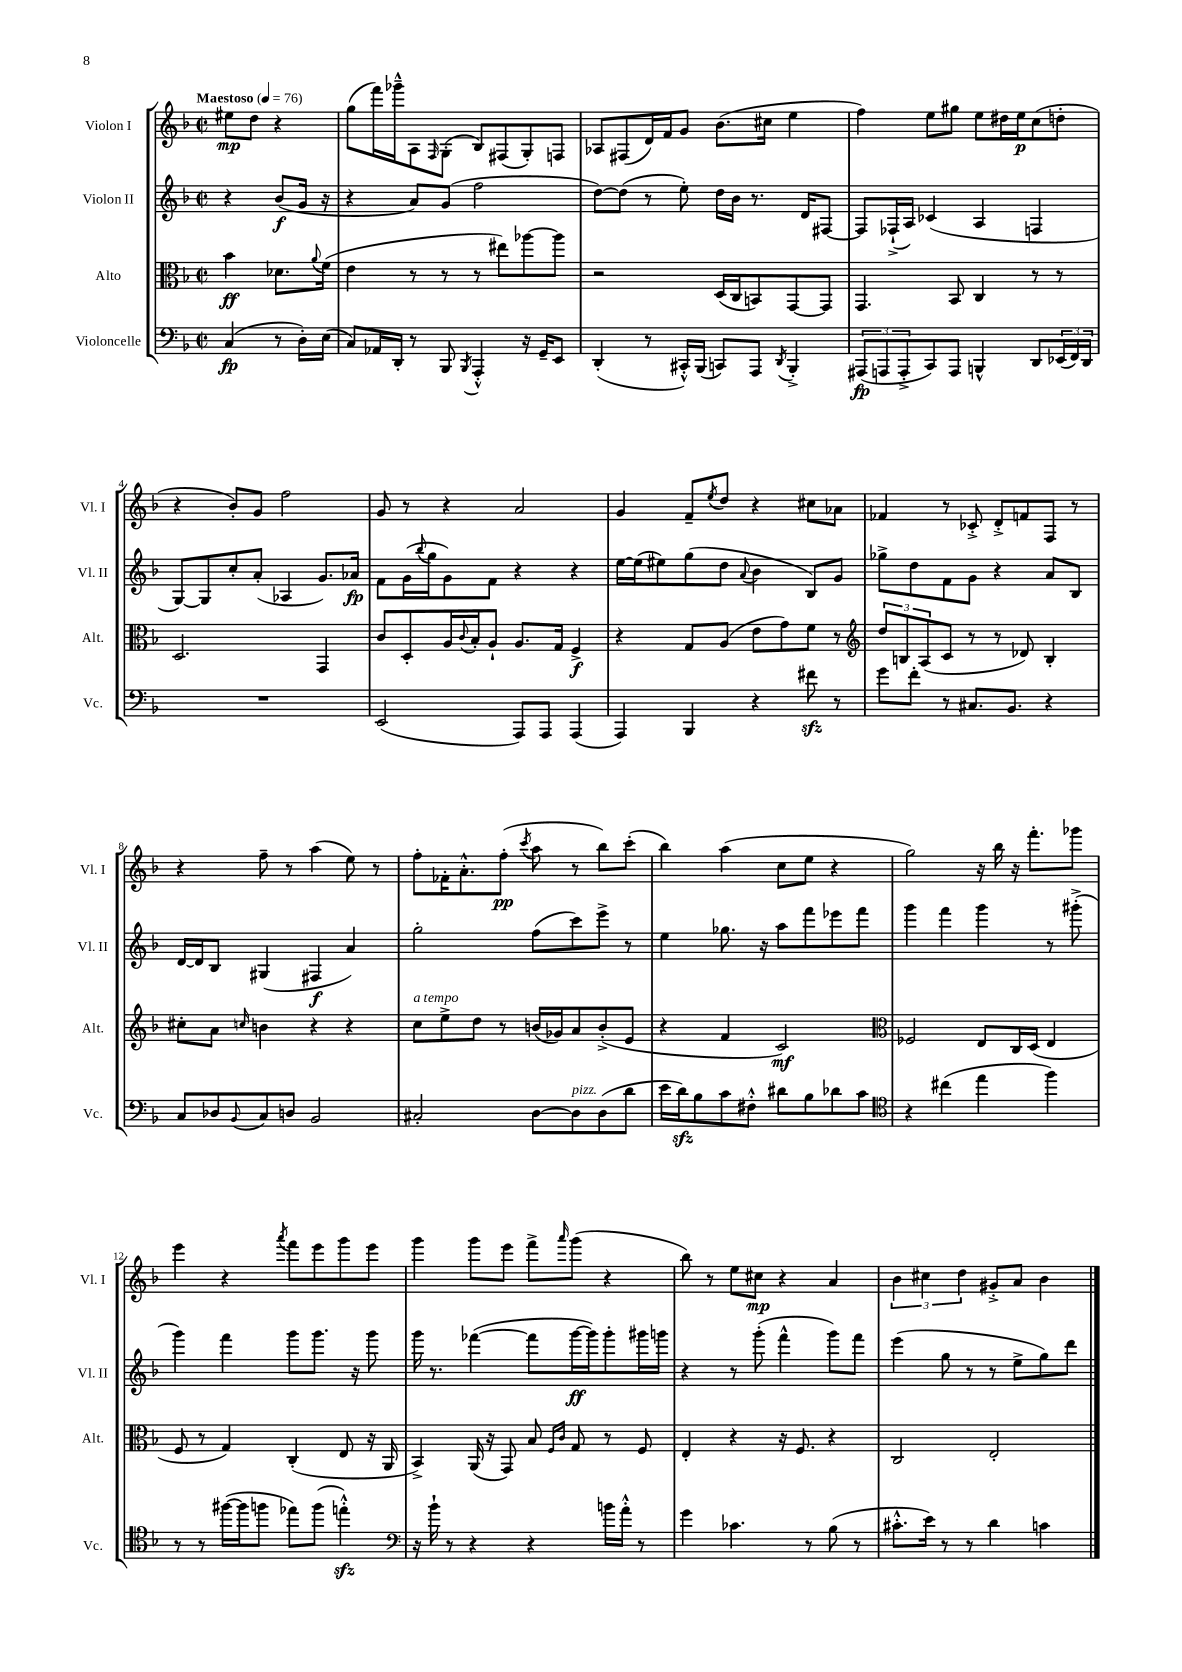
<<
\new StaffGroup <<
\new Staff = "s0" \with { instrumentName = "Violon I" shortInstrumentName = "Vl. I" } {
    \clef treble \key f \major \defaultTimeSignature \time 2/2 \partial 2 \tempo "Maestoso" 4 = 76
    eis''8\mp d''8 r4 |
    g''8( f'''16) ges'''16---^ a8 \grace { f16 } g8-.( bes8) fis8( g8-.) f8 |
    aes8 fis8( d'16) f'16 g'8 bes'8.( cis''16 e''4 |
    f''4) e''8 gis''8 e''8 dis''16 e''16\p c''8( d''8-. |
    r4 bes'8-.) g'8 f''2 |
    g'8 r8 r4 a'2 |
    g'4 f'8-- \acciaccatura { e''8 } d''8 r4 cis''8 aes'8 |
    fes'4 r8 ces'8-.-> d'8-.-> f'8 f8 r8 |
    r4 f''8-- r8 a''4( e''8) r8 |
    f''8-. fes'16-. a'8.-.-^ f''8-.\pp( \acciaccatura { c'''8 } a''8 r8 bes''8) c'''8-.( |
    bes''4) a''4( c''8 e''8 r4 |
    g''2) r16 bes''16 r16 f'''8.-. ges'''8 |
    e'''4 r4 \acciaccatura { a'''8 } f'''8 e'''8 g'''8 e'''8 |
    g'''4 g'''8 e'''8 f'''8-> \grace { a'''16 } g'''8( r4 |
    bes''8) r8 e''8 cis''8\mp r4 a'4 |
    \tuplet 3/2 { bes'4 cis''4 d''4 } gis'8-.-> a'8 bes'4 \bar "|." |
}
\new Staff = "s1" \with { instrumentName = "Violon II" shortInstrumentName = "Vl. II" } {
    \clef treble \key f \major \defaultTimeSignature \time 2/2 \partial 2
    r4 bes'8\f( g'16 r16 |
    r4 a'8) g'8( f''2 |
    d''8~) d''8( r8 e''8-.) d''16 bes'16 r8. d'16 fis8~ |
    fis8 fes16-!->( a16) ces'4( a4 f4 |
    g8~) g8 c''8-. a'8-.( aes4 g'8.) aes'16\fp |
    f'8 g'16( \appoggiatura { bes''8 } g''16 g'8) f'8 r4 r4 |
    e''16~ e''16( eis''8) g''8( d''8 \appoggiatura { a'8 } bes'4 bes8) g'8 |
    ges''8-> d''8 f'8 g'8 r4 a'8 bes8 |
    d'16~ d'16 bes8 gis4( fis4\f a'4) |
    g''2-. f''8( c'''8) e'''8-> r8 |
    e''4 ges''8. r16 a''8 f'''8 ees'''8 f'''8 |
    g'''4 f'''4 g'''4 r8 gis'''8-.->( |
    g'''4) f'''4 g'''8 g'''8. r16 g'''8 |
    g'''16 r8. fes'''4~( fes'''8 g'''16~\ff g'''16) g'''8-. gis'''16 g'''16 |
    r4 r8 g'''8-.( f'''4-^ g'''8) f'''8 |
    e'''4( g''8 r8 r8 e''8-> g''8) d'''8 \bar "|." |
}
\new Staff = "s2" \with { instrumentName = "Alto" shortInstrumentName = "Alt." } {
    \clef alto \key f \major \defaultTimeSignature \time 2/2 \partial 2
    bes'4\ff des'8. \appoggiatura { a'8 } f'16( |
    e'4 r8 r8 r8 eis''8) aes''8~ aes''8 |
    r2 d16( c16 b,8) g,8~ g,8 |
    g,4. bes,8 c4 r8 r8 |
    d2. g,4 |
    c'8 d8-. a16 \appoggiatura { c'8 } bes16-. a8-! a8. g16 f4->\f |
    r4 g8 a8( e'8 g'8) f'8 r8 |
    \clef treble \tuplet 3/2 { d''8 b8 a8( } c'8 r8 r8 des'8) b4-. |
    cis''8-. a'8 \grace { c''16 } b'4 r4 r4 |
    c''8^\markup { \italic "a tempo" } e''8-> d''8 r8 b'16( ges'16) a'8 b'8-.->( e'8 |
    r4 f'4 c'2\mf) |
    \clef alto fes2 e8 c16 d16( e4 |
    f8 r8 g4) c4-.( e8 r16 a,16 |
    bes,4->) a,16( r16 g,8) bes8 \grace { f16 c'16 } g8 r8 f8 |
    e4-. r4 r16 f8. r4 |
    c2 e2-. \bar "|." |
}
\new Staff = "s3" \with { instrumentName = "Violoncelle" shortInstrumentName = "Vc." } {
    \clef bass \key f \major \defaultTimeSignature \time 2/2 \partial 2
    c4\fp( r8 d16-.) e16( |
    c8) aes,16 d,16-. r8 bes,,8 \acciaccatura { bes,,8 } a,,4-.-^ r16 g,16-- e,8 |
    d,4-.( r8 cis,16-.-^) bes,,16( c,8) a,,8 \acciaccatura { d,8 } bes,,4-.-> |
    \tuplet 3/2 { ais,,8\fp( a,,8 a,,8-.-> } c,8) a,,8 b,,4-^ d,8 \tuplet 3/2 { ees,16( f,16) d,16 } |
    R1 |
    e,2( a,,8) a,,8 a,,4( |
    a,,4) bes,,4 r4 fis'8\sfz r8 |
    g'8 f'8-. r8 cis8. bes,8. r4 |
    c8 des8 \appoggiatura { bes,8 } c8 d8 bes,2 |
    cis2-. d8~ d8^\markup { \italic "pizz." } d8( d'8 |
    e'16 d'16\sfz) bes8 c'8 fis8-.-^ dis'8 bes8 des'8 c'8 |
    \clef tenor r4 cis''4( e''4 f''4) |
    r8 r8 fis''16~( fis''16 f''8 ees''8) f''8( e''4-.-^\sfz) |
    \clef bass r16 bes'16-! r8 r4 r4 b'16 a'16-.-^ r8 |
    g'4 ces'4. r8 bes8( r8 |
    cis'8.-.-^ e'16) r8 r8 d'4 c'4 \bar "|." |
}
>>
>>
